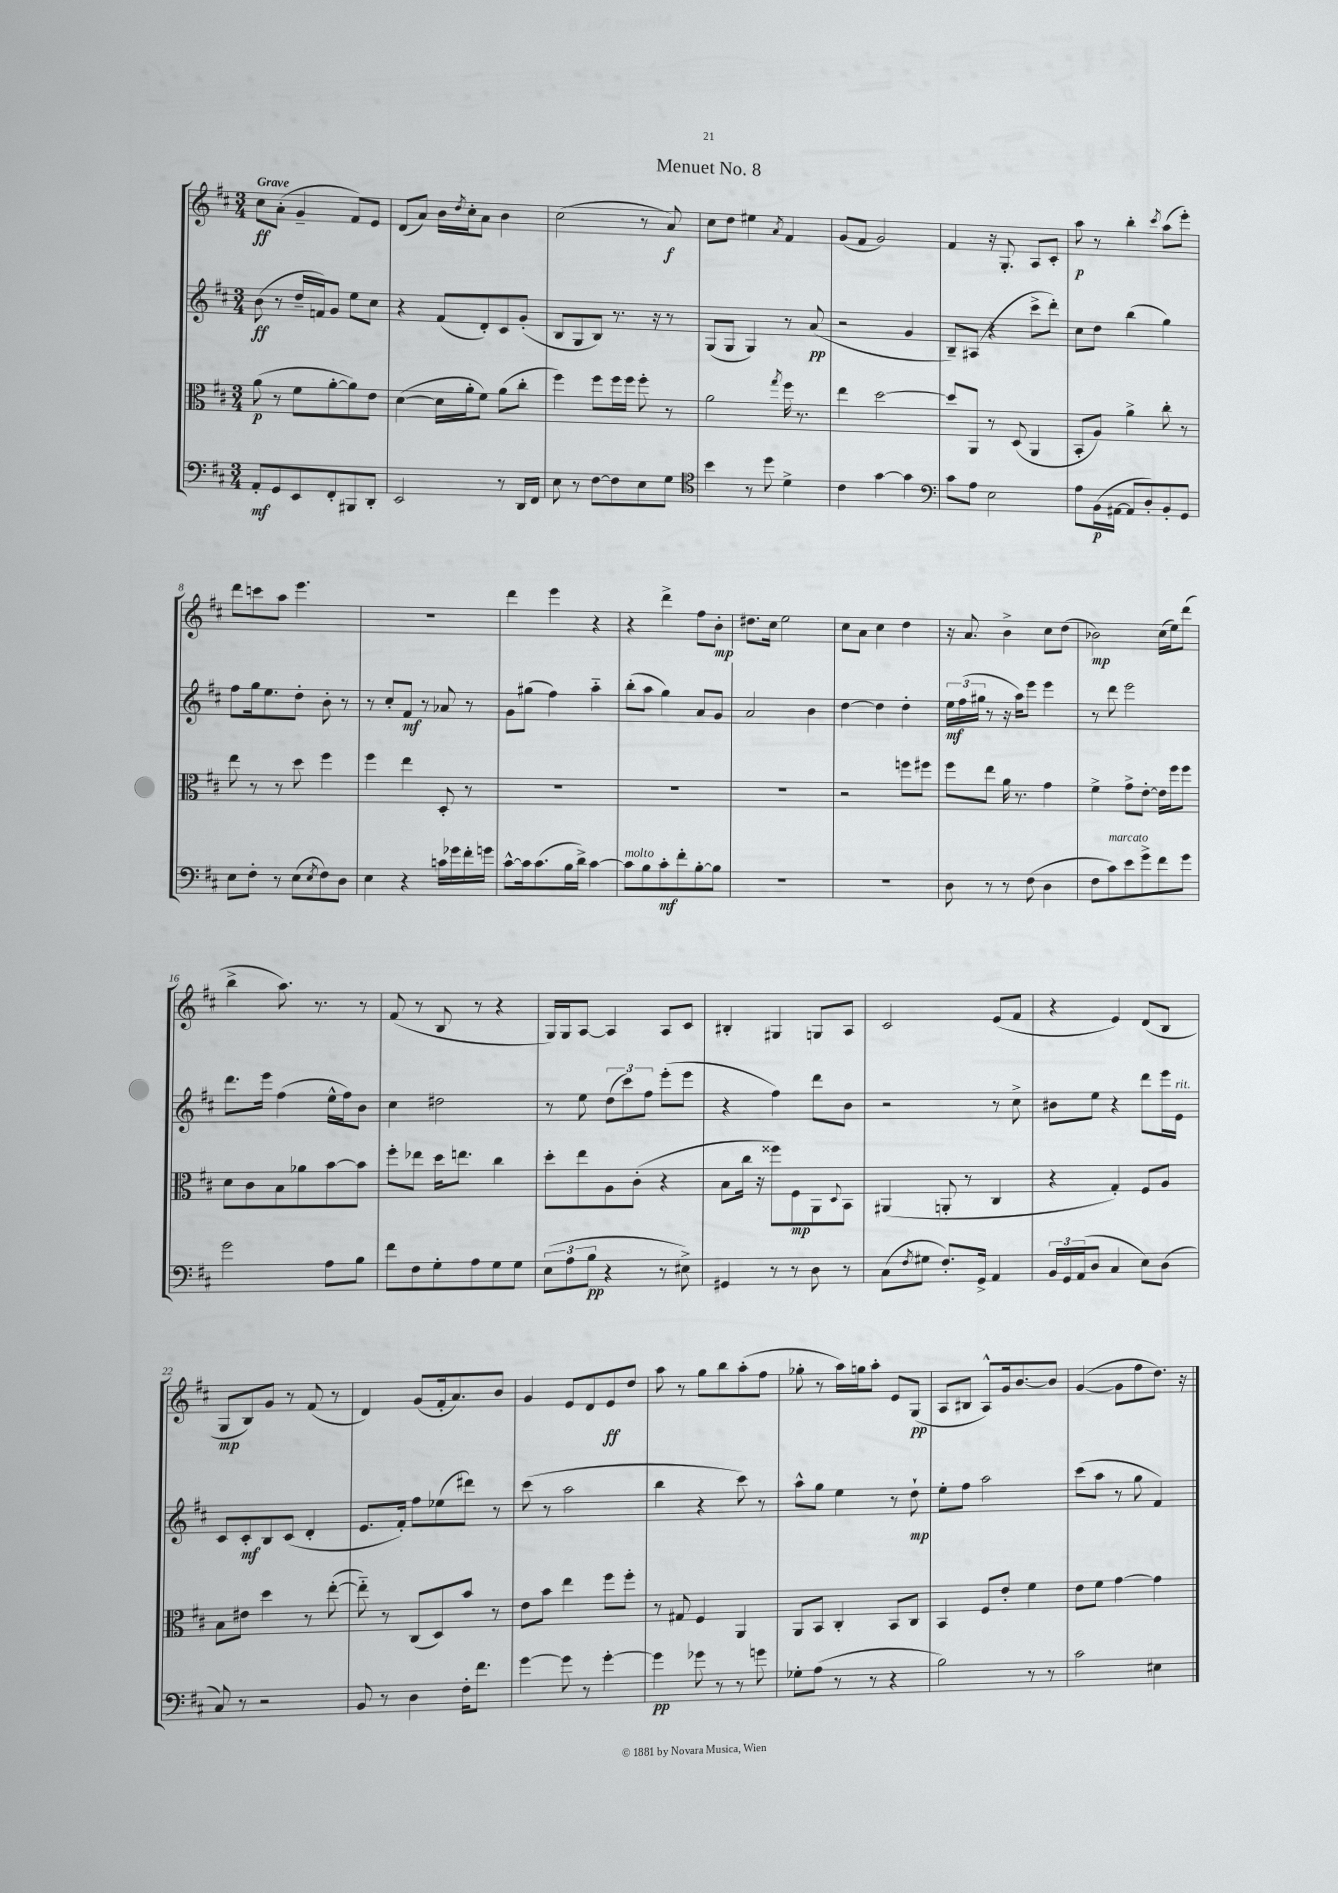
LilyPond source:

\header { title = "Menuet No. 8" }
<<
\new StaffGroup <<
\new Staff = "s0" {
    \clef treble \key d \major \numericTimeSignature \time 3/4 \tempo "Grave"
    cis''8\ff a'8-.( g'4-- fis'8) e'8 |
    d'8( a'8) b'16 \acciaccatura { d''8 } cis''16-. a'8 b'4 |
    cis''2( r8 a'8\f) |
    cis''8 d''8 eis''4 \acciaccatura { a'8 } fis'4 |
    g'8( fis'8 g'2) |
    fis'4 r16 g8.-. a8 cis'8-. |
    a''8\p r8 b''4-. \acciaccatura { cis'''8 } a''8( e'''8-.) |
    d'''8 c'''8 a''8 e'''4. |
    R2. |
    d'''4 e'''4 r4 |
    r4 d'''4-> fis''8 b'8-.\mp |
    dis''8. cis''16 e''2 |
    cis''8 a'8 cis''4 d''4 |
    r16 a'8. b'4-> cis''8 d''8( |
    bes'2\mp) cis''16( e''16) d'''8( |
    b''4-> a''8.) r8. r8 |
    fis'8( r8 b8 r8 r4 |
    g16) g16 a8~ a4 a8 cis'8 |
    bis4-. gis4 g8 a8 |
    cis'2 e'8( fis'8 |
    r4 e'4) d'8( b8 |
    g8\mp b8) g'8 r8 fis'8( r8 |
    d'4) g'8( fis'16-. a'8.) b'8 |
    g'4 e'8 d'8 e'8\ff d''8 |
    a''8 r8 g''8 b''8 a''8-.( fis''8 |
    ges''8-. r8 a''16) g''16 a''8-. e'8 g8\pp( |
    a8 bis8 a8-^) g'16 b'8.~ b'8 |
    g'4~( g'8 fis''8 d''8.) r16 \bar "|." |
}
\new Staff = "s1" {
    \clef treble \key d \major \numericTimeSignature \time 3/4
    b'8\ff( r8 d''16-- f'16) g'8 e''8 cis''8 |
    r4 fis'8( d'8-.) cis'8 g'8-.( |
    b8 g8 b8) r8. r16 r8 |
    g8( g8 g4) r8 a'8\pp( |
    r2 g'4 |
    b8--) ais8( r4 cis'''8-> d'''8-.) |
    cis''8 d''8 b''4( g''4) |
    fis''8 g''16 e''8. d''8-. b'8-. r8 |
    r8 cis''8-. fis'8\mf r8 aes'8 r8 |
    g'8 gis''8( fis''4) a''4-_ |
    b''8-.( a''8 g''4) a'8 g'8 |
    a'2 b'4 |
    d''4~ d''4 d''4-. |
    \tuplet 3/2 { e''16\mf fis''16( gis''16 } r8 r16 a''16) e'''8 e'''4 |
    r8 d'''8 e'''2 |
    d'''8. e'''16 fis''4( e''16-^ fis''16) b'8 |
    cis''4 dis''2 |
    r8 e''8 \tuplet 3/2 { d''8( cis'''8) fis''8 } e'''8-.( e'''8 |
    r4 fis''4) d'''8 b'8 |
    r2 r8 cis''8-> |
    bis'8 e''8 r4 d'''8 e'''16 e'16^\markup { \italic "rit." } |
    cis'8 cis'8-.\mf b8 cis'8( d'4-. |
    e'8. fis'16-.) fis''8 ees''8( dis'''8) r8 |
    cis'''8( r8 a''2 |
    b''4 r4 cis'''8) r8 |
    a''8-^ g''8 e''4 r8 d''8-!\mp |
    e''8-. fis''8 a''2 |
    cis'''8( a''8 r8 g''8 fis'4) \bar "|." |
}
\new Staff = "s2" {
    \clef alto \key d \major \numericTimeSignature \time 3/4
    a'8\p( r8 fis'8 a'8~-. a'8) e'8 |
    d'4~( d'16 a'16-. fis'8) a'8( cis''8-. |
    fis''4) fis''8 fis''16 fis''16 fis''8-. r8 |
    a'2 \acciaccatura { g''8 } fis''16 r8. |
    e''4 d''2~ |
    d''8 a,8 r8 d8( a,4 |
    b,8-. a8) a'4-> cis''8-. r8 |
    e''8 r8 r8 d''8 fis''4 |
    fis''4 e''4 d8-. r8 |
    R2. |
    R2. |
    R2. |
    r2 f''8 fis''8 |
    fis''8 e''8 a'16 r8. g'4 |
    fis'4-> g'8-> e'8~-. e'16 fis''16 fis''8 |
    d'8 cis'8 b8 aes'8 b'8~ b'8 |
    fis''8-. ees''8 d''16 e''8. cis''4 |
    d''8-. e''8 a8 cis'8-.( r4 |
    b8 cis''16 r16 fisis''8) fis8\mp a,8 \appoggiatura { d8 } b,8 |
    ais,4( a,8-. r8 cis4 |
    r4 g4-.) fis8 a8 |
    b8 eis'8 d''4 r8 e''8~-.( |
    e''8-_) r8 cis8( d8) b'8 r8 |
    e'8 b'8 e''4 fis''8 fis''8-. |
    r8 gis8 fis4 a,4 |
    a,8 b,8 cis4-. b,8 cis8 |
    b,4 fis8 e'8-. fis'4 |
    e'8 fis'8 g'4~ g'4 \bar "|." |
}
\new Staff = "s3" {
    \clef bass \key d \major \numericTimeSignature \time 3/4
    a,8-.\mf g,8 e,8 fis,8-. bis,,8 d,8-. |
    e,2 r8 d,16 fis,16 |
    e8 r8 fis8~ fis8 e8 g8 |
    \clef tenor b'4 r8 d''8 d'4-> |
    cis'4 g'4~ g'4 |
    \clef bass cis'8 a8 e2 |
    a8 b,16\p( ais,16~ ais,8 d8-.) b,8-. g,8 |
    e8 fis8-. r8 e8( \acciaccatura { e8 } fis8) d8 |
    e4 r4 c'16 ges'16 fis'16-. g'16 |
    cis'8~-^ cis'16 cis'8.( b16 d'16->) cis'4~ |
    cis'8^\markup { \italic "molto" } b8 cis'8-.\mf fis'8-. b8~-. b8 |
    R2. |
    R2. |
    d8 r8 r8 fis8( d4 |
    fis8 cis'8^\markup { \italic "marcato" }) e'8 g'8-> fis'8 g'8 |
    g'2 a8 b8 |
    fis'8 fis8 g8-. a8 g8 g8 |
    \tuplet 3/2 { e8( a8 b8\pp } r4 r8 eis8->) |
    gis,4 r8 r8 d8 r8 |
    cis8( \acciaccatura { fis8 } gis8 fis8.-.) g,16-> a,4 |
    \tuplet 3/2 { b,16 g,16 a,16( } d8 cis4 e8) d8( |
    cis8) r8 r2 |
    b,8 r8 d4 fis16-. fis'8. |
    g'4~ g'8 r8 g'4~-. |
    g'4\pp ges'8 r8 r8 g'8 |
    ges8-. a8( r8 r8 r4 |
    b2) r8 r8 |
    cis'2 eis4 \bar "|." |
}
>>
>>
